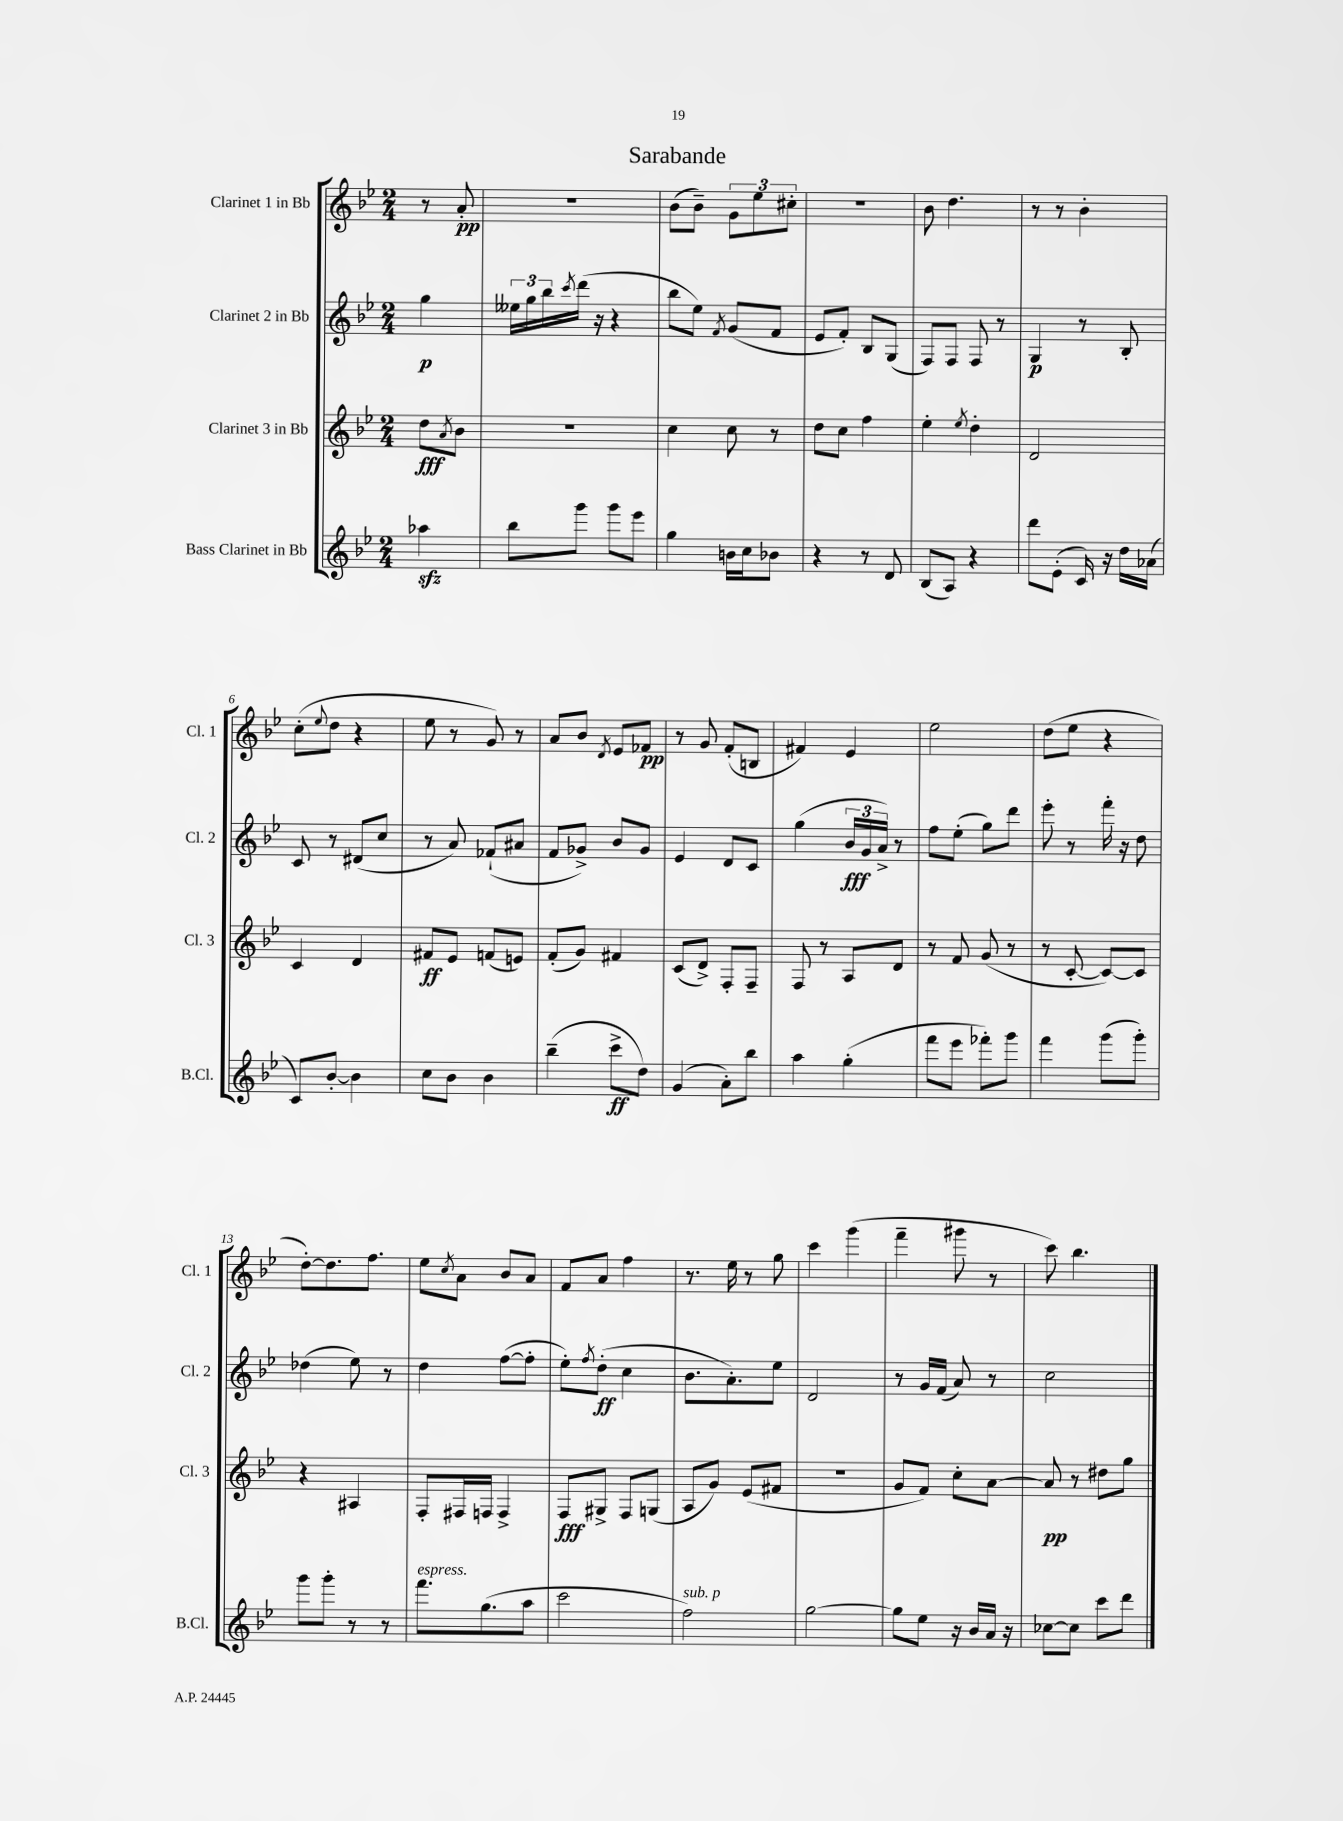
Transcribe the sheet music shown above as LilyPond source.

\header { title = "Sarabande" }
<<
\new StaffGroup <<
\new Staff = "s0" \with { instrumentName = "Clarinet 1 in Bb" shortInstrumentName = "Cl. 1" } {
    \clef treble \key bes \major \numericTimeSignature \time 2/4 \partial 4
    r8 a'8-.\pp |
    R2 |
    bes'8( bes'8--) \tuplet 3/2 { g'8 ees''8 cis''8-. } |
    r2 |
    bes'8 d''4. |
    r8 r8 bes'4-. |
    c''8-.( \appoggiatura { ees''8 } d''8 r4 |
    ees''8 r8 g'8) r8 |
    a'8 bes'8 \acciaccatura { d'8 } ees'8 fes'8\pp |
    r8 g'8 f'8-.( b8 |
    fis'4) ees'4 |
    ees''2 |
    d''8( ees''8 r4 |
    d''8~-.) d''8. f''8. |
    ees''8 \acciaccatura { c''8 } a'8 bes'8 a'8 |
    f'8 a'8 f''4 |
    r8. ees''16 r8 g''8 |
    c'''4 g'''4( |
    f'''4-- gis'''8 r8 |
    c'''8) bes''4. \bar "|." |
}
\new Staff = "s1" \with { instrumentName = "Clarinet 2 in Bb" shortInstrumentName = "Cl. 2" } {
    \clef treble \key bes \major \numericTimeSignature \time 2/4 \partial 4
    g''4\p |
    \tuplet 3/2 { eeses''16 g''16 bes''16 } \acciaccatura { c'''8 } d'''16( r16 r4 |
    bes''8 ees''8) \acciaccatura { f'8 } g'8( f'8 |
    ees'8 f'8-.) bes8 g8( |
    f8) f8 f8 r8 |
    g4\p r8 bes8-. |
    c'8 r8 dis'8( c''8 |
    r8 a'8) fes'8-!( ais'8 |
    f'8 ges'8->) bes'8 ges'8 |
    ees'4 d'8 c'8 |
    g''4( \tuplet 3/2 { bes'16\fff g'16 a'16->) } r8 |
    f''8 ees''8-.( g''8) d'''8 |
    ees'''8-. r8 f'''16-. r16 d''8 |
    des''4( ees''8) r8 |
    d''4 f''8~( f''8-. |
    ees''8-.) \acciaccatura { f''8 } d''8-.\ff( c''4 |
    bes'8. a'8.-.) ees''8 |
    d'2 |
    r8 g'16 f'16( a'8) r8 |
    c''2 \bar "|." |
}
\new Staff = "s2" \with { instrumentName = "Clarinet 3 in Bb" shortInstrumentName = "Cl. 3" } {
    \clef treble \key bes \major \numericTimeSignature \time 2/4 \partial 4
    d''8\fff \acciaccatura { a'8 } bes'8 |
    r2 |
    c''4 c''8 r8 |
    d''8 c''8 f''4 |
    ees''4-. \acciaccatura { ees''8 } d''4-. |
    d'2 |
    c'4 d'4 |
    fis'8\ff ees'8 f'8( e'8) |
    f'8-.( g'8) fis'4 |
    c'8( d'8->) f8-. f8-- |
    f8 r8 a8 d'8 |
    r8 f'8 g'8( r8 |
    r8 c'8~-. c'8~) c'8 |
    r4 ais4 |
    f8-. fis16 f16 f4-> |
    f8\fff gis8-> f8 g8( |
    a8 g'8) ees'8( fis'8 |
    R2 |
    g'8 f'8) c''8-. a'8~ |
    a'8\pp r8 dis''8 g''8 \bar "|." |
}
\new Staff = "s3" \with { instrumentName = "Bass Clarinet in Bb" shortInstrumentName = "B.Cl." } {
    \clef treble \key bes \major \numericTimeSignature \time 2/4 \partial 4
    aes''4\sfz |
    bes''8 g'''8 g'''8 ees'''8 |
    g''4 b'16 c''16 bes'8 |
    r4 r8 d'8 |
    bes8( a8) r4 |
    d'''8 ees'8-.( c'16) r16 d''16 aes'16( |
    c'8) bes'8~-. bes'4 |
    c''8 bes'8 bes'4 |
    bes''4--( c'''8->\ff d''8) |
    g'4( a'8-.) bes''8 |
    a''4 g''4-.( |
    f'''8 ees'''8 fes'''8-.) g'''8 |
    f'''4 g'''8( g'''8-.) |
    g'''8 g'''8-. r8 r8 |
    f'''8.^\markup { \italic "espress." } g''8.( a''8 |
    c'''2 |
    f''2^\markup { \italic "sub. p" }) |
    g''2~ |
    g''8 ees''8 r16 bes'16 a'16 r16 |
    ces''8~ ces''8 c'''8 d'''8 \bar "|." |
}
>>
>>
